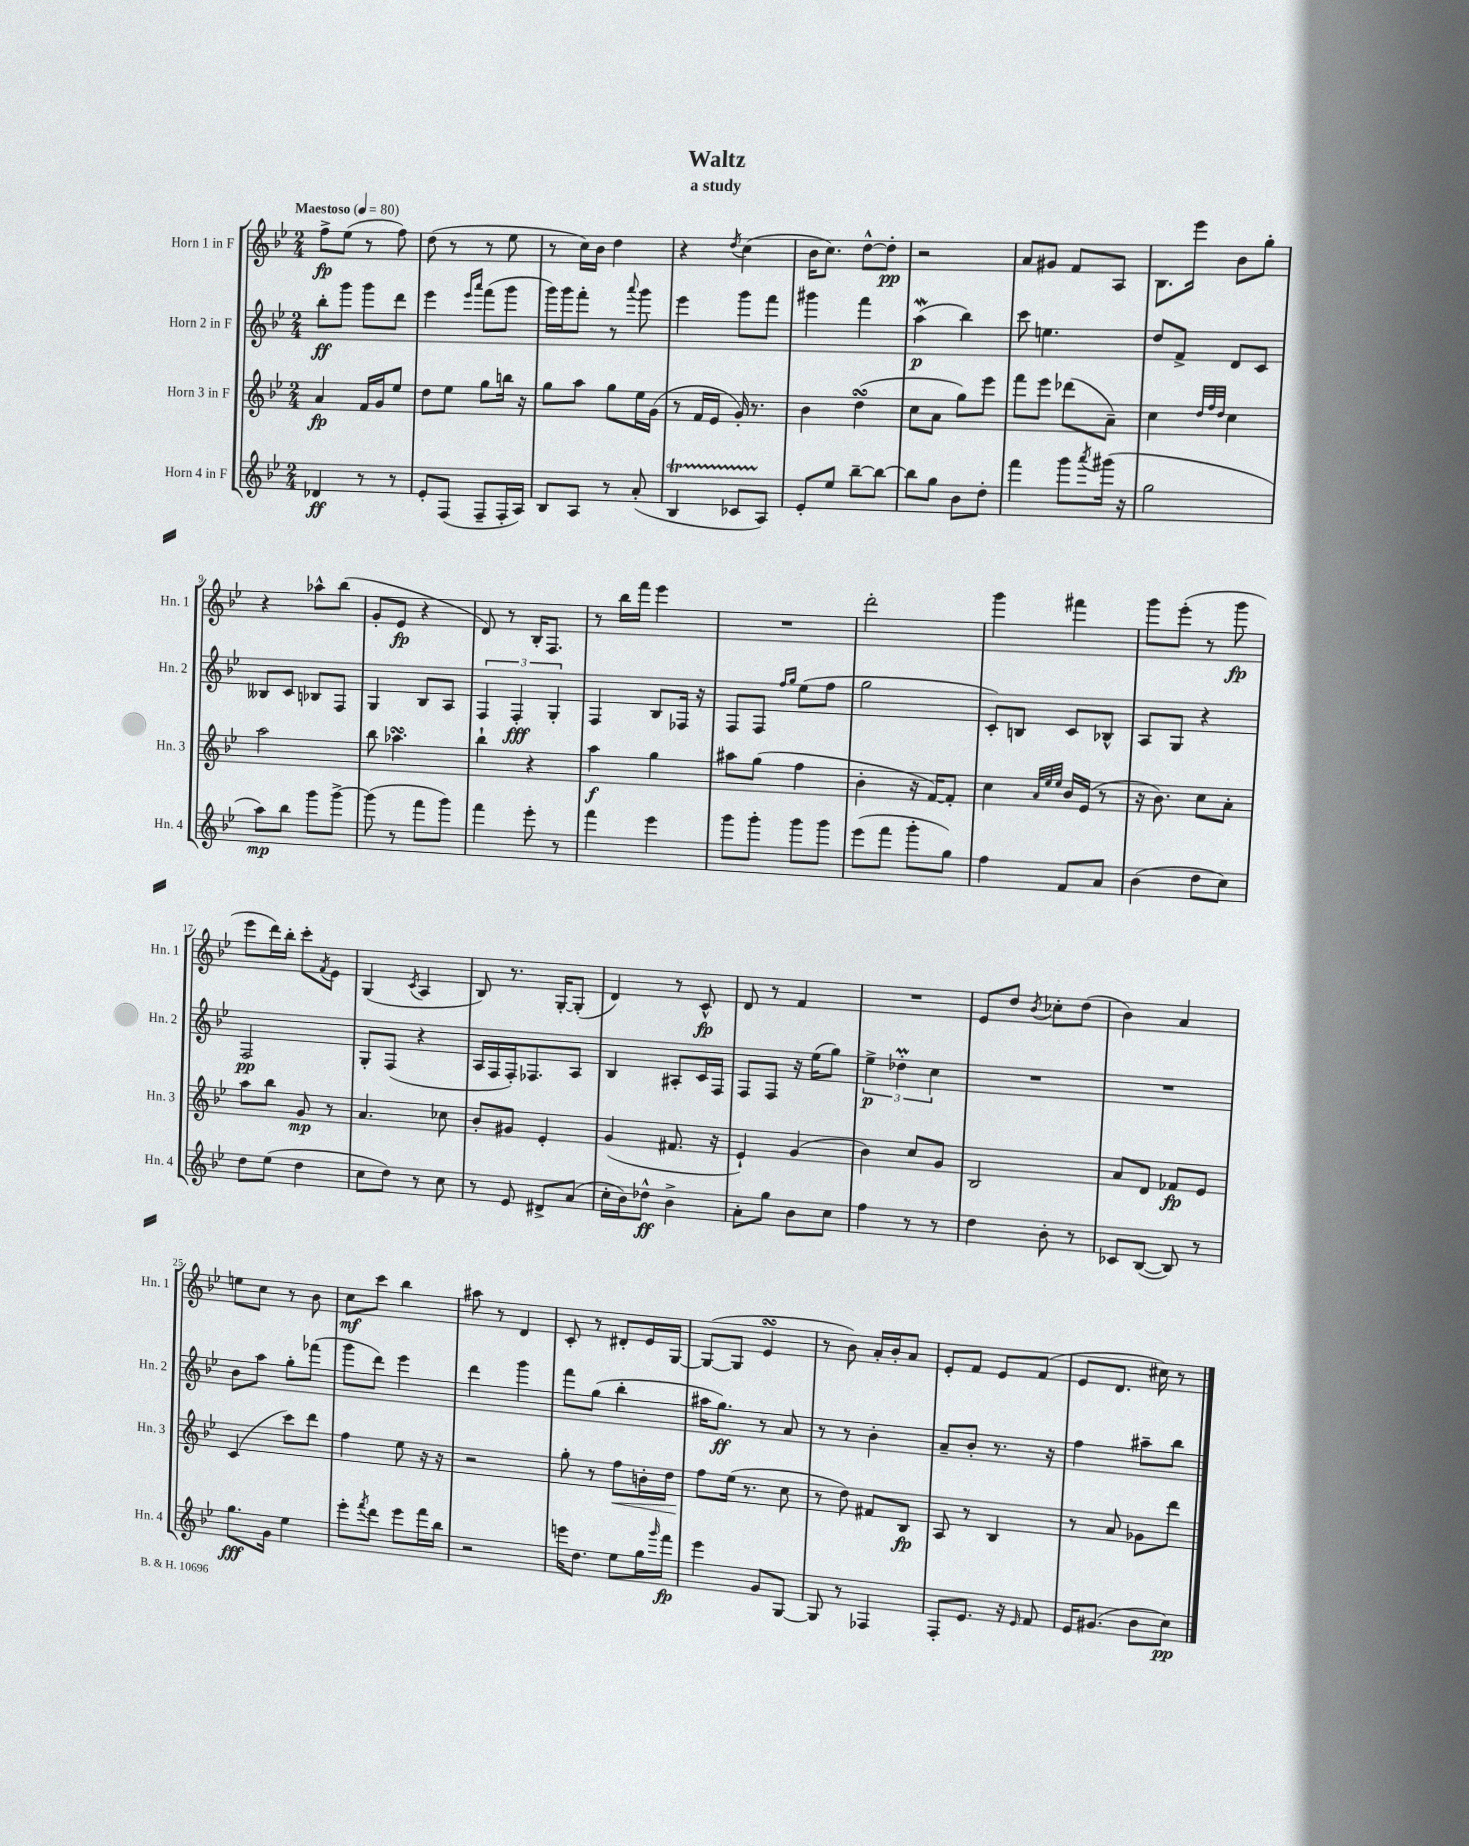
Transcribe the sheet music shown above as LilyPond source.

\header { title = "Waltz" subtitle = "a study" }
<<
\new StaffGroup <<
\new Staff = "s0" \with { instrumentName = "Horn 1 in F" shortInstrumentName = "Hn. 1" } {
    \clef treble \key bes \major \numericTimeSignature \time 2/4 \tempo "Maestoso" 4 = 80
    f''8->\fp ees''8( r8 f''8) |
    d''8( r8 r8 ees''8 |
    r8 c''16) bes'16 d''4 |
    r4 \acciaccatura { d''8 } c''4( |
    bes'16 c''8.) d''8~-^ d''8-.\pp |
    r2 |
    a'8 gis'8 f'8 a8 |
    bes8. ees'''16 bes'8 g''8-. |
    r4 aes''8-^ bes''8( |
    g'8-. ees'8\fp r4 |
    d'8) r8 bes16-. f8. |
    r8 bes''16 f'''16 ees'''4 |
    R2 |
    d'''2-. |
    g'''4 fis'''4 |
    g'''8 ees'''8-.( r8 g'''8\fp |
    ees'''8 d'''16) bes''16-. c'''8-. \acciaccatura { f'8 } ees'8 |
    g4( \acciaccatura { c'8 } a4 |
    bes8) r8. g16~-. g8-.( |
    d'4) r8 c'8-^\fp |
    d'8 r8 f'4 |
    R2 |
    ees'8 d''8 \acciaccatura { bes'8 } ces''8-. d''8( |
    bes'4) a'4 |
    e''8 c''8 r8 bes'8 |
    c''8\mf c'''8 bes''4 |
    ais''8 r8 d'4 |
    c'8-. r8 dis'8-. ees'16 g16~ |
    g8~( g8 ees'4\turn |
    r8 bes'8) a'16-. bes'16-. a'8 |
    ees'8-. f'8 ees'8 f'8( |
    ees'8 d'8. cis''16) r8 \bar "|." |
}
\new Staff = "s1" \with { instrumentName = "Horn 2 in F" shortInstrumentName = "Hn. 2" } {
    \clef treble \key bes \major \numericTimeSignature \time 2/4
    bes''8-.\ff g'''8 g'''8 d'''8 |
    ees'''4 \grace { ees'''16 a'''16 } f'''8( g'''8 |
    g'''16) g'''16 f'''8-. r8 \appoggiatura { a'''8 } g'''8 |
    ees'''4 g'''8 f'''8 |
    gis'''4 f'''4 |
    a''4\mordent\p( bes''4) |
    c'''8 e''4. |
    d''8 f'8-> d'8 c'8 |
    beses8 c'8 bes8 f8 |
    g4 bes8 a8 |
    \tuplet 3/2 { f4 f4-.\fff g4-. } |
    f4 bes8 fes16 r16 |
    f8 f8 \grace { f''16 g''16 } ees''8( f''8 |
    g''2 |
    c'8-.) b8 c'8 bes8-^ |
    a8 g8 r4 |
    f2\pp |
    g8-. f8( r4 |
    a16 f16 f16-.) fes8. a8 |
    bes4 ais8-. c'16 f16 |
    f8 f8 r16 ees''16( g''8) |
    \tuplet 3/2 { ees''4->\p des''4-.\prall c''4 } |
    R2 |
    R2 |
    bes'8 a''8 g''8-. fes'''8( |
    g'''8 d'''8) ees'''4 |
    d'''4 g'''4 |
    f'''8 g''8( bes''4-. |
    ais''16 g''8.\ff) r8 a'8 |
    r8 r8 bes'4-. |
    a'8-- bes'8-. r8. r16 |
    f''4 ais''8-- bes''8 \bar "|." |
}
\new Staff = "s2" \with { instrumentName = "Horn 3 in F" shortInstrumentName = "Hn. 3" } {
    \clef treble \key bes \major \numericTimeSignature \time 2/4
    a'4\fp f'16 g'16 ees''8 |
    d''8 ees''8 g''8 b''16 r16 |
    g''8 a''8 g''8 ees''16 g'16( |
    r8 f'16 ees'16 g'16-.) r8. |
    bes'4 d''4\turn( |
    c''8 a'8 g''8) ees'''8 |
    f'''8 ees'''8 des'''8( a'8--) |
    c''4 \grace { d''32 f''32 d''32 } c''4 |
    a''2 |
    bes''8 aes''4.\turn |
    bes''4-! r4 |
    a''4\f g''4 |
    ais''8 g''8( f''4 |
    bes'4-. r16 f'16~) f'8-. |
    c''4 \grace { a'32 ees''32 ees''32 } bes'16 ees'16( r8 |
    r16 bes'8.) c''8 a'8-. |
    a''8 bes''8 g'8\mp r8 |
    a'4. ces''8 |
    bes'8-. gis'8 ees'4-. |
    g'4( fis'8. r16 |
    ees'4-!) g'4( |
    bes'4) c''8 g'8 |
    bes2 |
    a'8 d'8 fes'8\fp ees'8 |
    c'4( c'''8) d'''8 |
    f''4 ees''8 r16 r16 |
    r2 |
    g''8-. r8 f''8\< b'16-. d''16 |
    f''8\! ees''16( r8. c''8 |
    r8 d''8) fis'8 bes8\fp |
    a8 r8 bes4 |
    r8 a'8 ges'8 d'''8 \bar "|." |
}
\new Staff = "s3" \with { instrumentName = "Horn 4 in F" shortInstrumentName = "Hn. 4" } {
    \clef treble \key bes \major \numericTimeSignature \time 2/4
    des'4\ff r8 r8 |
    ees'8-. f8( f8-- f16-. a16) |
    bes8 a8 r8 a'8-.( |
    bes4\startTrillSpan ces'8 a8\stopTrillSpan) |
    ees'8-. ees''8 bes''8~-- bes''8~ |
    bes''8 g''8 bes'8 d''8-. |
    f'''4 g'''8 \acciaccatura { a'''8 } gis'''16( r16 |
    g''2 |
    a''8\mp) bes''8 g'''8 g'''8~-> |
    g'''8( r8 f'''8 g'''8) |
    f'''4 ees'''8-. r8 |
    f'''4 ees'''4 |
    g'''8 g'''8-. g'''8 g'''8 |
    ees'''8( f'''8 g'''8-. g''8) |
    f''4 f'8 a'8 |
    bes'4( d''8 c''8) |
    d''8 ees''8( d''4 |
    c''8 d''8) r8 c''8 |
    r8 ees'8 dis'8-> a'8( |
    c''16-. bes'16) des''8-^\ff bes'4-> |
    a'8-. g''8 bes'8 c''8 |
    f''4 r8 r8 |
    d''4 bes'8-. r8 |
    ces'8 bes8~( bes8) r8 |
    g''8.\fff g'16 ees''4 |
    ees'''8-. \acciaccatura { f'''8 } d'''8 ees'''8 f'''16 bes''16 |
    r2 |
    e'''16 d''8. ees''8 g''16 \grace { g'''16 } f'''16\fp |
    ees'''4 g'8 g8~ |
    g8 r8 fes4 |
    f8-. ees'8. r16 \grace { ees'16 } f'8 |
    ees'16 gis'8.( bes'8 c''8\pp) \bar "|." |
}
>>
>>
